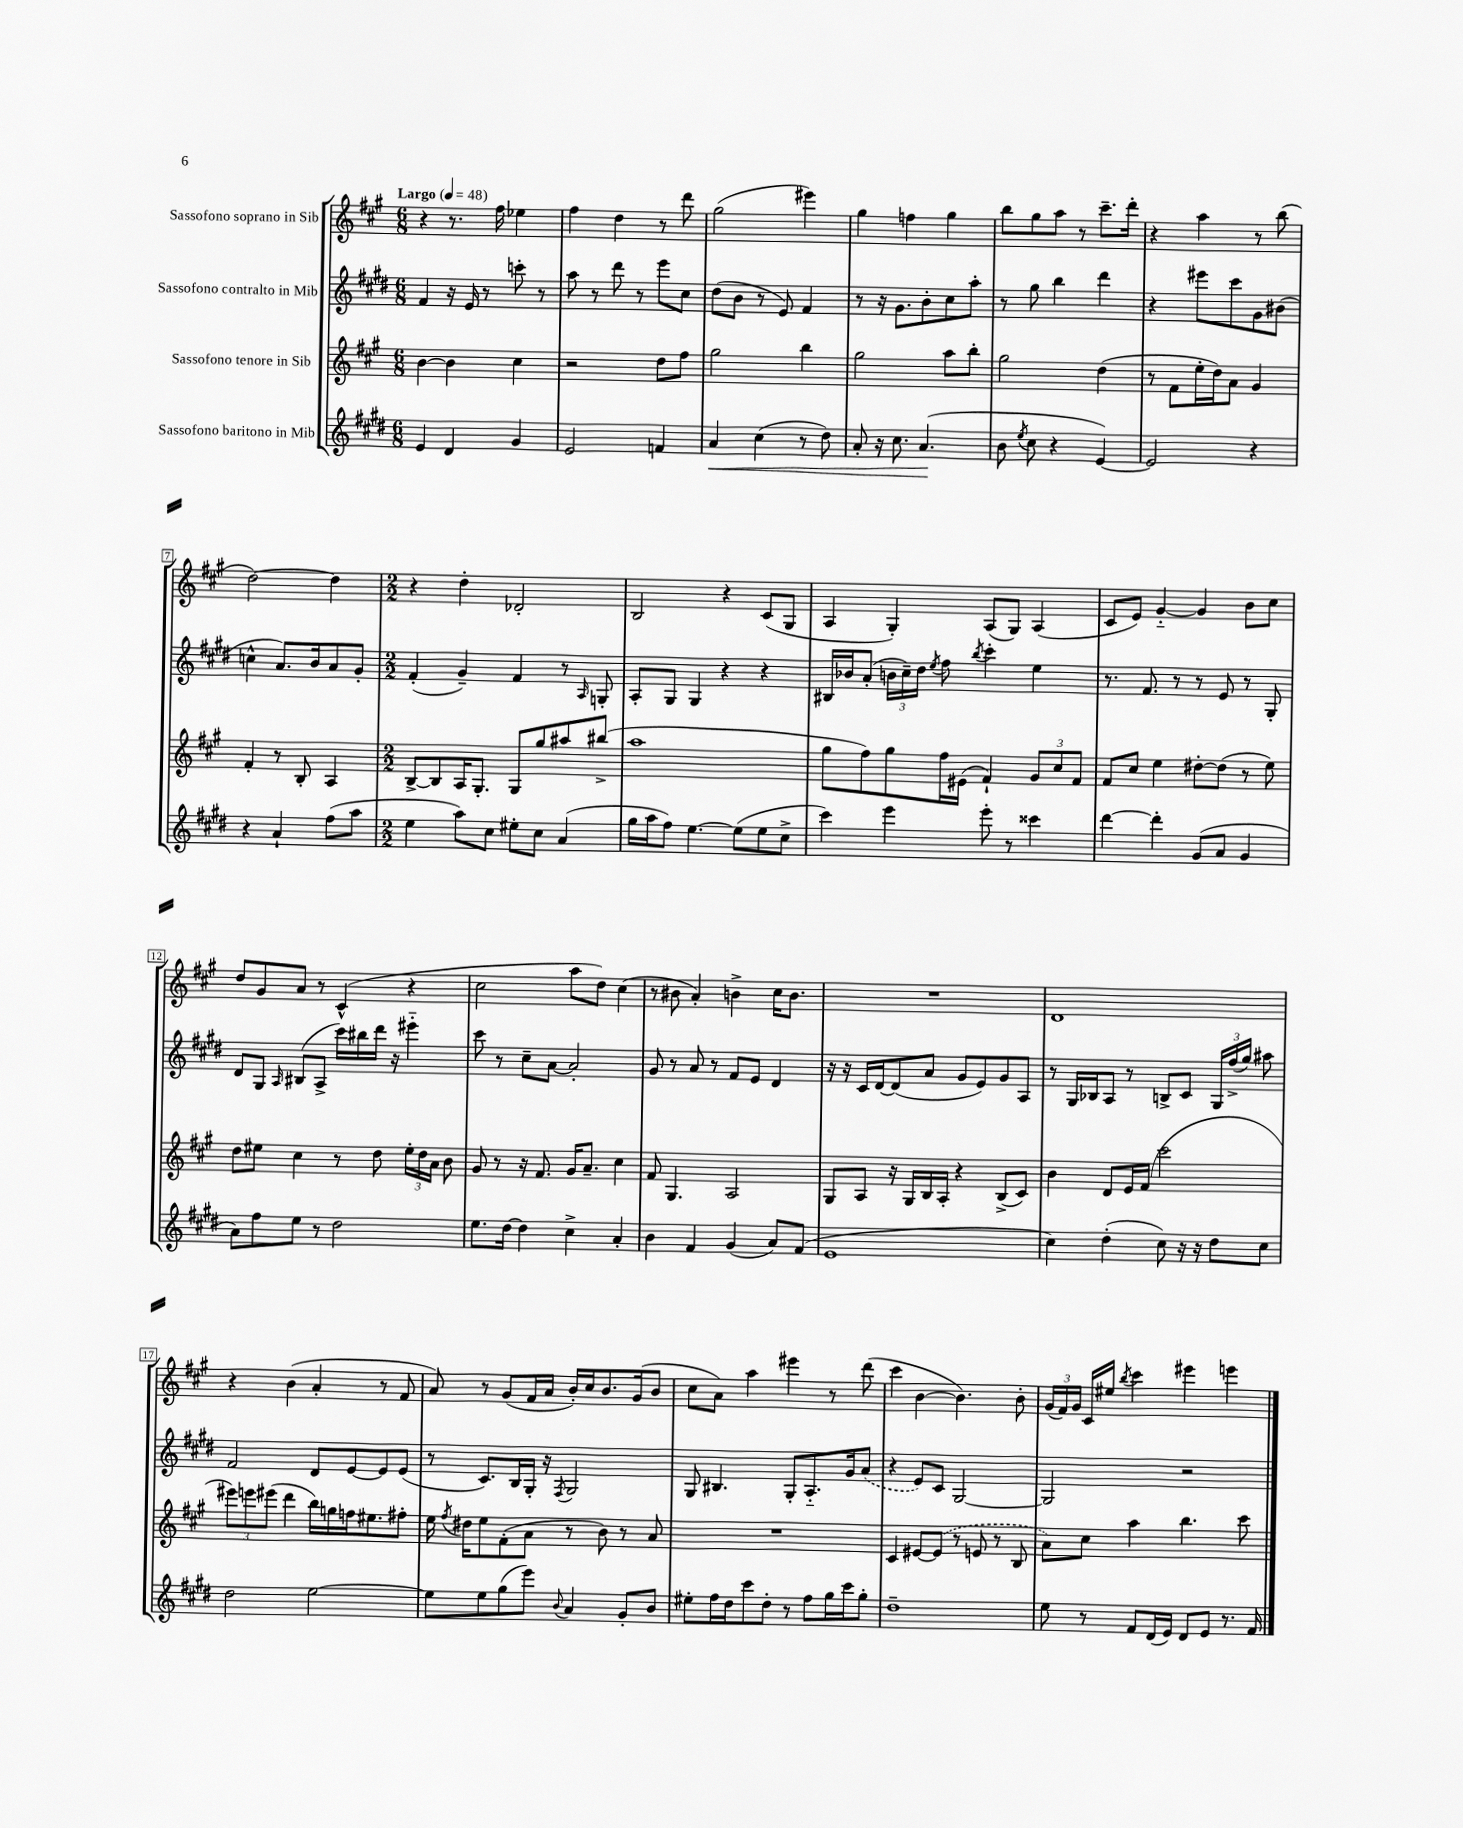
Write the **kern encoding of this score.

**kern	**kern	**kern	**kern
*staff4	*staff3	*staff2	*staff1
*clefG2	*clefG2	*clefG2	*clefG2
*k[f#c#g#d#]	*k[f#c#g#]	*k[f#c#g#d#]	*k[f#c#g#]
*M6/8	*M6/8	*M6/8	*M6/8
*MM48	*MM48	*MM48	*MM48
4e	[4b	4f#	4r
4d#	4b]	16r	8.r
.	.	16e	.
.	.	8r	.
.	.	.	16ff#
4g#	4cc#	8ccc'	4ee-
.	.	8r	.
=	=	=	=
2e	2r	8aa	4ff#
.	.	8r	.
.	.	8ddd#	4dd
.	.	8r	.
4f	8dd	8eee	8r
.	8ff#	8cc#	8ddd
=	=	=	=
4a	2gg#	(8dd#	(2gg#
.	.	8b	.
(4cc#	.	8r	.
.	.	8e)	.
8r	4bb	4f#	4eee#)
8dd#)	.	.	.
=	=	=	=
8a'	2gg#	8r	4gg#
16r	.	16r	.
8.cc#	.	8.g#	.
.	.	.	4ff
(4.a	.	8b'	.
.	8aa	8cc#	4gg#
.	8bb'	8aa'	.
=	=	=	=
8b	2gg#	8r	8bb
8qee	.	.	.
8cc#	.	8gg#	8gg#
4r	.	4bb	8aa
.	.	.	8r
[4e)	(4dd	4ddd#	8.ccc#~
.	.	.	16ddd'
=	=	=	=
2e]	8r	4r	4r
.	8f#	.	.
.	16ee'	8eee#	4aa
.	16dd)	.	.
.	8a	8ccc#	.
4r	4g#	8g#	8r
.	.	(8b#	(8bb
=	=	=	=
4r	4f#'	4cc^^	[2dd)
4a`	8r	8.a)	.
.	8B'	.	.
.	.	16b	.
(8ff#	4A	8a	4dd]
8aa	.	8g#'	.
=	=	=	=
*M2/2	*M2/2	*M2/2	*M2/2
4ee	[8B^	(4f#'	4r
.	8B]	.	.
8aa)	16A	4g#~)	4dd'
.	8.G#'	.	.
8cc#	.	.	.
8ee#'	8G#	4f#	2d-'
8cc#	8gg#	.	.
(4a	8aa#	8r	.
.	.	16qqA	.
.	(8bb#^	8G'	.
=	=	=	=
16gg#	1aa	8A'	2B
16aa	.	.	.
8ff#)	.	8G#	.
[4.ee	.	4G#	.
.	.	4r	4r
(8ee]	.	.	.
8ee	.	4r	(8c#
8cc#^	.	.	8G#
=	=	=	=
4ccc#)	8gg#	16B#	4A
.	.	16b-	.
.	8ff#)	(8a'	.
4eee	8gg#	24b	4G#')
.	.	24cc#~)	.
.	.	24dd#	.
.	.	8qee	.
.	16ff#	8ff#	.
.	(16e#	.	.
.	.	8qbb	.
8eee'	4f#`)	4ccc#'	(8A
8r	.	.	8G#)
4ccc##	12g#	4ee	(4A
.	12cc#	.	.
.	12f#	.	.
=	=	=	=
[4ddd#	8f#	8.r	8c#
.	8cc#	.	8e)
.	.	8.f#	.
4ddd#']	4ee	.	[4g#'~
.	.	8r	.
(8g#	[8dd#'	8r	4g#]
8a	(8dd#]	8e	.
4g#	8r	8r	8b
.	8ee)	8G#'	8cc#
=	=	=	=
8a)	8dd	8d#	8dd
8ff#	8ee#	8G#	8g#
.	.	16qqA	.
8ee	4cc#	(8B#	8a
8r	.	8A^	8r
2dd#	8r	16ccc#)	(4c#^^
.	.	16bb#	.
.	8dd	16ddd#	.
.	.	16r	.
.	24ee#'	4eee#'~	4r
.	24dd	.	.
.	24a	.	.
.	8b	.	.
=	=	=	=
8.ee	8g#	8ccc#	2cc#
.	8r	8r	.
[16dd#	.	.	.
4dd#]	16r	8cc#~	.
.	8.f#	.	.
.	.	[8a	.
4cc#^	16g#	2a']	8aa
.	8.a~	.	.
.	.	.	8dd)
4a'	4cc#	.	(4cc#
=	=	=	=
4b	8f#	8g#	8r
.	4.G#	8r	8b#
4f#	.	8a	4a')
.	.	8r	.
(4g#	2A	8f#	4b^
.	.	8e	.
8a)	.	4d#	16cc#
.	.	.	8.b
(8f#	.	.	.
=	=	=	=
1e	8G#	16r	1r
.	.	16r	.
.	8A	16c#	.
.	.	[16d#	.
.	16r	(8d#]	.
.	16G#	.	.
.	16B	8a	.
.	16A'	.	.
.	4r	8g#	.
.	.	8e)	.
.	(8B^	8g#	.
.	8c#)	8A	.
=	=	=	=
4cc#)	4b	8r	1d
.	.	16G#	.
.	.	16B-	.
(4dd#'	8d	8A	.
.	16e	8r	.
.	(16f#	.	.
8cc#)	2ccc#	8B^	.
16r	.	8c#	.
16r	.	.	.
8dd#	.	24G#	.
.	.	(24ff#^	.
.	.	24gg#)	.
8cc#	.	8aa#	.
=	=	=	=
2dd#	12eee#)	2f#	4r
.	12eee	.	.
.	(12eee#	.	.
.	4ddd	.	(4b
[2ee	16bb)	8d#	4a'
.	16gg	.	.
.	16ff	[8e	.
.	8.ee#	.	.
.	.	8e]	8r
.	8ff#'	(8e	8f#
=	=	=	=
8ee]	16ee	8r	8a)
.	8qff#	.	.
.	16dd#	.	.
8ee	8ee	8.c#)	8r
(8gg#	(8f#'	.	(8g#
.	.	16B	.
8eee)	8a	16G#'	16f#
.	.	16r	16a
8qqb	.	8qF#	.
4a	8r	2G#	16b')
.	.	.	16cc#
.	8b)	.	8.b
8g#'	8r	.	.
.	.	.	(16g#
8b	8a	.	8b
=	=	=	=
8ee#'	1r	8G#	8cc#
16ff#	.	4.B#	8a)
16dd#	.	.	.
8ccc#	.	.	4aa
8dd#'	.	.	.
8r	.	8G#'	4eee#
8ff#	.	8.A'~	.
16gg#	.	.	8r
16ccc#	.	16g#	.
8gg#'	.	(8a	(8ddd
=	=	=	=
1dd#~	4c#	4r	4ccc#
.	[8e#	8e)	[4b
.	(8e#]	8c#	.
.	8r	[2G#	4.b])
.	8e	.	.
.	8r	.	.
.	8B	.	8b'
=	=	=	=
8ee	8a)	2G#]	(24g#
.	.	.	24f#)
.	.	.	24g#
8r	8cc#	.	16c#
.	.	.	16ee#
.	.	.	8qbb
8f#	4aa	.	4ccc#
(16d#	.	.	.
16e)	.	.	.
8d#	4.bb	2r	4eee#
8e	.	.	.
8.r	.	.	4eee
.	8ccc#	.	.
16f#	.	.	.
==	==	==	==
*-	*-	*-	*-
